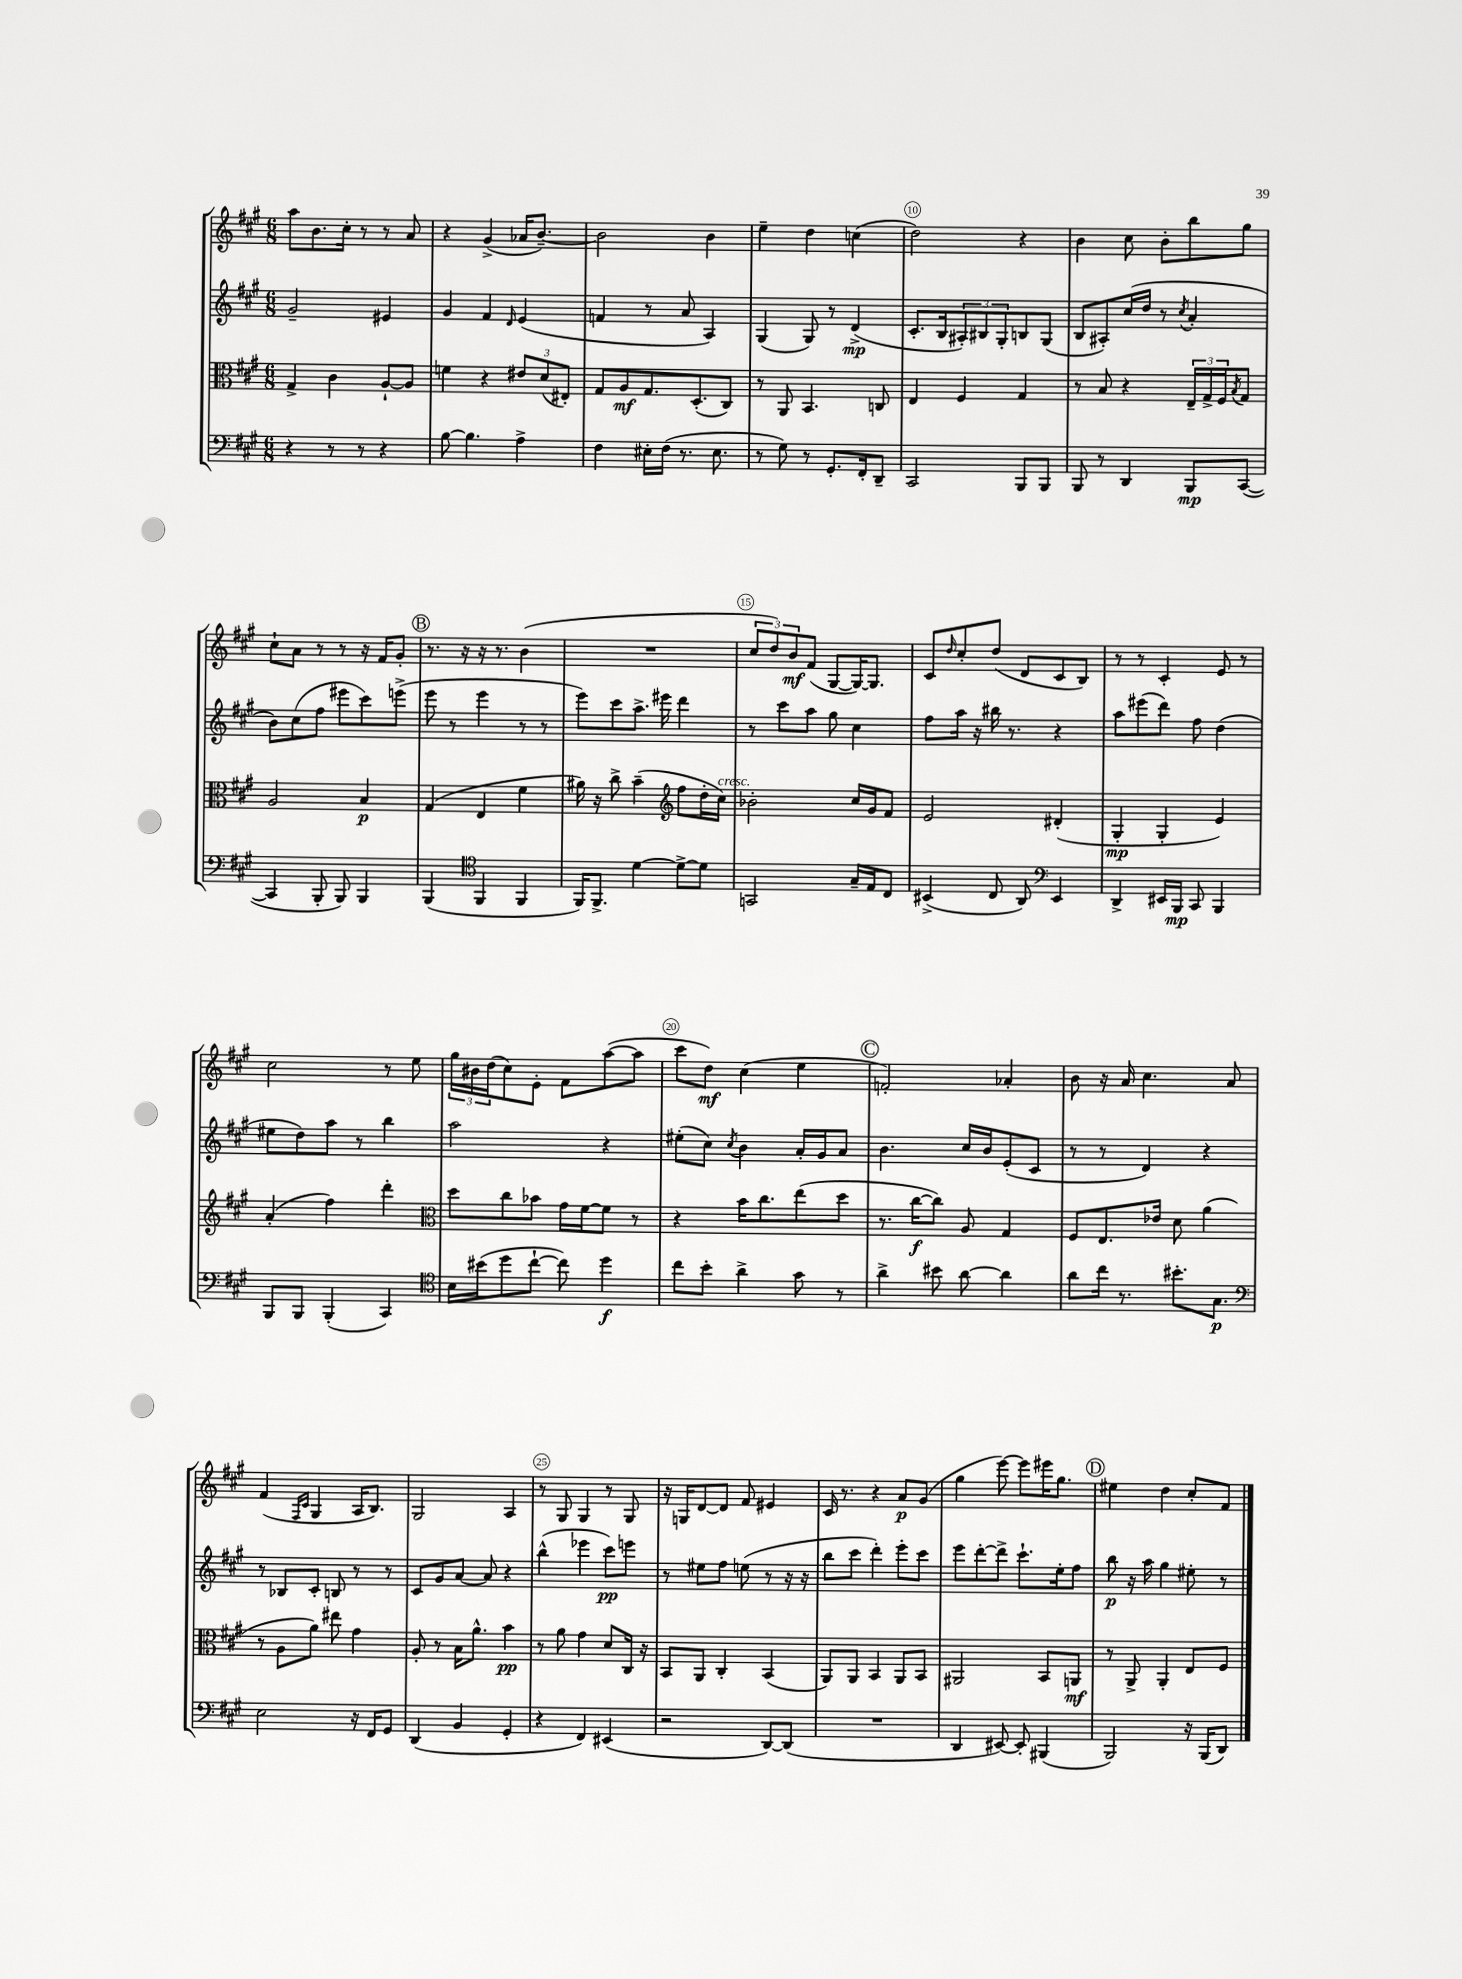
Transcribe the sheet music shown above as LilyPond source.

<<
\new StaffGroup <<
\new Staff = "s0" {
    \clef treble \key a \major \numericTimeSignature \time 6/8
    a''8 b'8. cis''16-. r8 r8 a'8 |
    r4 gis'4->( aes'16 b'8.~--) |
    b'2 b'4 |
    e''4-- d''4 c''4( |
    d''2) r4 |
    b'4 cis''8 b'8-. b''8 gis''8 |
    cis''8-! a'8 r8 r8 r16 fis'16 gis'8-. |
    \mark \markup { \circle "B" } r8. r16 r16 r8. b'4( |
    R2. |
    \tuplet 3/2 { cis''8 d''8) b'8\mf } fis'8( gis8~ gis16~) gis8. |
    cis'8 \grace { d''16 } cis''8-. d''8( d'8 cis'8 b8) |
    r8 r8 cis'4-. e'8 r8 |
    cis''2 r8 e''8 |
    \tuplet 3/2 { gis''16 bis'16 d''16( } cis''8) e'8-. fis'8 a''8~( a''8 |
    cis'''8 d''8\mf) cis''4( e''4 |
    \mark \markup { \circle "C" } f'2-.) aes'4-. |
    b'8 r16 a'16 cis''4. a'8 |
    fis'4( \grace { fis16 cis'16 } gis4 a16 b8.) |
    gis2 a4 |
    r8 gis8 gis4 r8 gis8 |
    r16 g16 d'8~ d'8 fis'8 eis'4 |
    cis'16 r8. r4 a'8\p gis'8( |
    gis''4 e'''8~) e'''8 eis'''16 gis''8. |
    \mark \markup { \circle "D" } eis''4 d''4 cis''8-. fis'8 \bar "|." |
}
\new Staff = "s1" {
    \clef treble \key a \major \numericTimeSignature \time 6/8
    gis'2-- eis'4 |
    gis'4 fis'4 \grace { d'16 } e'4( |
    f'4 r8 a'8 a4) |
    gis4( gis8) r8 d'4->\mp( |
    cis'8.-. b16 \tuplet 3/2 { ais8-.) bis8 gis8-. } b8 gis8( |
    b8 ais8-.) cis''16( d''16 r8 \acciaccatura { cis''8 } a'4-. |
    b'8) cis''8( fis''8 eis'''8 cis'''8) e'''8->( |
    \mark \markup { \circle "B" } e'''8 r8 e'''4 r8 r8 |
    e'''8) cis'''8 a''8.-> eis'''16 d'''4 |
    r8 cis'''8 a''8 gis''8 cis''4 |
    fis''8 a''16 r16 bis''16 r8. r4 |
    a''8 eis'''8( d'''8) fis''8 d''4( |
    eis''8 d''8) a''8 r8 b''4 |
    a''2 r4 |
    eis''8-.( cis''8) \acciaccatura { cis''8 } b'4 a'16-. gis'16 a'8 |
    \mark \markup { \circle "C" } b'4. cis''16 b'16 e'8-.( cis'8 |
    r8 r8 d'4) r4 |
    r8 bes8 cis'8-. b8 r8 r8 |
    cis'8 gis'8 a'8~ a'8 r4 |
    b''4-^( ees'''4 cis'''8\pp) e'''8 |
    r8 eis''8 fis''8 e''8( r8 r16 r16 |
    b''8 cis'''8 d'''4-.) e'''8-. cis'''8 |
    e'''8 d'''8~-. d'''8-> cis'''8.-! e''16-. fis''8 |
    \mark \markup { \circle "D" } b''8\p r16 a''16 gis''4 eis''8-. r8 \bar "|." |
}
\new Staff = "s2" {
    \clef alto \key a \major \numericTimeSignature \time 6/8
    gis4-> cis'4 a8~-! a8 |
    f'4 r4 \tuplet 3/2 { eis'8 d'8( eis8-.) } |
    gis8 a8\mf gis8. d8.-.( cis8) |
    r8 a,8 b,4. c8 |
    e4 fis4 gis4 |
    r8 b8 r4 \tuplet 3/2 { e16-- gis16-> fis16 } \acciaccatura { b8 } gis8 |
    a2 b4\p |
    \mark \markup { \circle "B" } gis4( e4 fis'4 |
    ais'16) r16 cis''8-> b'4--( \clef treble fis''8 d''16-. cis''16^\markup { \italic "cresc." }) |
    bes'2-. cis''16 gis'16 fis'8 |
    e'2 dis'4-.( |
    gis4-.\mp gis4-. e'4) |
    a'4-.( fis''4) d'''4-. |
    \clef alto d''8 cis''8 bes'8 gis'16 fis'16~ fis'8 r8 |
    r4 b'16 cis''8. e''8( d''8 |
    \mark \markup { \circle "C" } r8. cis''16~\f cis''8) a8 gis4 |
    fis8 e8. ees'16 d'8 a'4( |
    r8 a8 a'8) eis''8 gis'4 |
    a8-. r8 b16 a'8.-^ b'4\pp |
    r8 a'8 gis'4 d'8 cis16 r16 |
    b,8 a,8 cis4-. b,4( |
    a,8) a,8 b,4 a,8 b,8 |
    ais,2 b,8 a,8\mf |
    \mark \markup { \circle "D" } r8 a,8-> a,4-. e8 fis8 \bar "|." |
}
\new Staff = "s3" {
    \clef bass \key a \major \numericTimeSignature \time 6/8
    r4 r8 r8 r4 |
    b8~ b4. a4-> |
    fis4 eis16-. fis16( r8. eis8. |
    r8 gis8) r8 gis,8.-. fis,16-. d,8-- |
    cis,2 b,,8 b,,8 |
    b,,8 r8 d,4 b,,8\mp cis,8~( |
    cis,4 b,,8-. b,,8) b,,4 |
    \mark \markup { \circle "B" } b,,4( \clef tenor fis,4 fis,4 |
    fis,16) fis,8.-> d'4~ d'8~-> d'8 |
    g,2 gis16-- e16 cis8 |
    bis,4->( cis8 a,8) \clef bass e,4 |
    d,4-> eis,16 b,,16\mp cis,8 b,,4 |
    b,,8 b,,8 b,,4-.( cis,4) |
    \clef tenor b16 bis'16( d''8 cis''8~-! cis''8) d''4\f |
    cis''8 b'8-. a'4-> gis'8 r8 |
    \mark \markup { \circle "C" } a'4-> bis'8 a'8~ a'4 |
    a'8 cis''16 r8. bis'8.-. gis8.\p |
    \clef bass e2 r16 fis,16 gis,8 |
    d,4( b,4 gis,4-. |
    r4 fis,4) eis,4( |
    r2 d,8~) d,8( |
    R2. |
    d,4 eis,8~) eis,8-. bis,,4( |
    \mark \markup { \circle "D" } b,,2) r16 b,,16( d,8) \bar "|." |
}
>>
>>
\layout { \context { \Score currentBarNumber = #6 \override BarNumber.break-visibility = ##(#f #t #t) barNumberVisibility = #(every-nth-bar-number-visible 5) \override BarNumber.stencil = #(make-stencil-circler 0.1 0.3 ly:text-interface::print) } }
